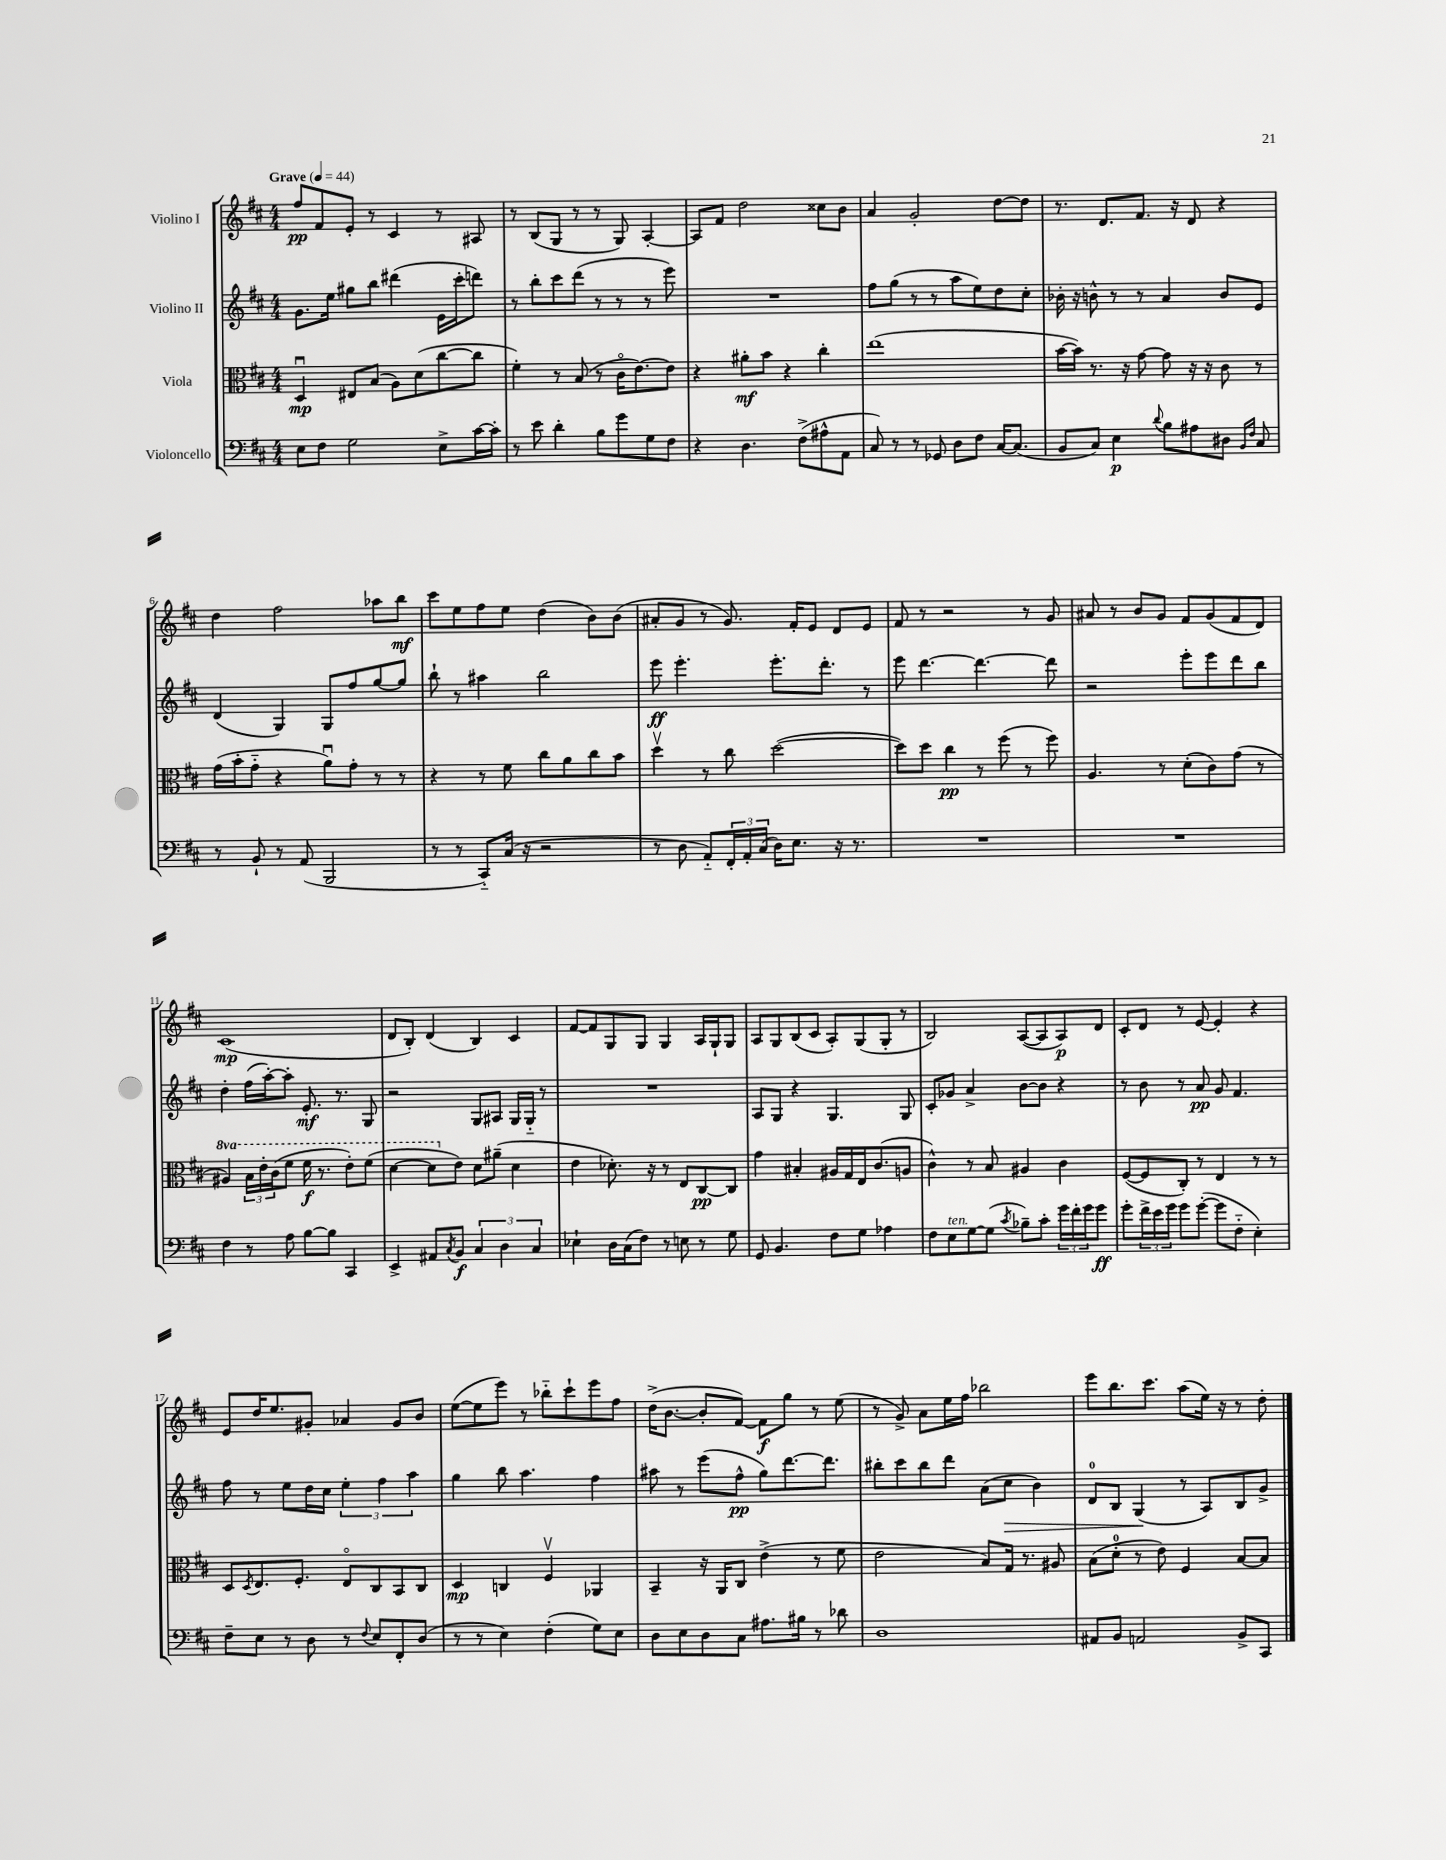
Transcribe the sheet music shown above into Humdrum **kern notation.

**kern	**dynam	**kern	**dynam	**kern	**dynam	**kern	**dynam
*part4	*part4	*part3	*part3	*part2	*part2	*part1	*part1
*staff4	*staff4	*staff3	*staff3	*staff2	*staff2	*staff1	*staff1
*I"Violoncello	*	*I"Viola	*	*I"Violino II	*	*I"Violino I	*
*clefF4	*	*clefC3	*	*clefG2	*	*clefG2	*
*k[f#c#]	*	*k[f#c#]	*	*k[f#c#]	*	*k[f#c#]	*
*M4/4	*	*M4/4	*	*M4/4	*	*M4/4	*
*MM44	*	*MM44	*	*MM44	*	*MM44	*
=1	=1	=1	=1	=1	=1	=1	=1
!	!	!	!	!	!	!LO:TX:a:B:t=Grave	!
8E\L	.	4Du/	mp	8.g\L	.	8ff#/L	pp
8F#\J	.	.	.	.	.	8f#/	.
.	.	.	.	16ee\Jk	.	.	.
2G\	.	8E#X/L	.	8gg#X\L	.	8e'/J	.
.	.	(8B/J	.	8bb\J	.	8r	.
.	.	8A\L)	.	(4ddd#X\	.	4c#/	.
.	.	(8d\	.	.	.	.	.
8E^\L	.	[8cc#\	.	16e\LL	.	8r	.
.	.	.	.	16ccc#'\J	.	.	.
[16c#\L	.	8cc#\J]	.	8dddn\J)	.	8A#X/	.
16c#'\JJ]	.	.	.	.	.	.	.
=2	=2	=2	=2	=2	=2	=2	=2
8r	.	4f#'\)	.	8r	.	8r	.
8e\	.	.	.	8bb'\L	.	(8B/L	.
4d'\	.	8r	.	8ccc#\	.	8G/J	.
.	.	(8B/	.	(8ddd\J	.	8r	.
8B\L	.	8r	.	8r	.	8r	.
8g\	.	16c#\KL	.	8r	.	8G/)	.
.	.	[8.e\)	.	.	.	.	.
8G\	.	.	.	8r	.	[4A'/	.
8F#\J	.	8e\J]	.	8eee\)	.	.	.
=3	=3	=3	=3	=3	=3	=3	=3
4r	.	4r	.	1r	.	8A/L]	.
.	.	.	.	.	.	8f#/J	.
4.D\	.	8a#X'\L	mf	.	.	2dd\	.
.	.	8b\J	.	.	.	.	.
.	.	4r	.	.	.	.	.
(8F#^\L	.	.	.	.	.	.	.
8A#X^^\	.	4cc#'\	.	.	.	8cc##X\L	.
8AA\J	.	.	.	.	.	8b\J	.
=4	=4	=4	=4	=4	=4	=4	=4
8C#/)	.	(1ee	.	8ff#\L	.	4a/	.
8r	.	.	.	(8gg\J	.	.	.
8r	.	.	.	8r	.	2g'/	.
8GG-X/	.	.	.	8r	.	.	.
8D\L	.	.	.	8aa\L	.	.	.
8F#\J	.	.	.	8ee\)	.	.	.
[16C#/KL	.	.	.	8dd\	.	[8dd\L	.
(8.C#/J]	.	.	.	.	.	.	.
.	.	.	.	8cc#'\J	.	8dd\J]	.
=5	=5	=5	=5	=5	=5	=5	=5
8BB/L	.	[16b\LL	.	16b-X'\	.	8.r	.
.	.	16b\JJ])	.	16r	.	.	.
8C#/J)	.	8.r	.	8bn^^\	.	.	.
.	.	.	.	.	.	8.d/L	.
4E\	p	.	.	8r	.	.	.
.	.	16r	.	.	.	.	.
.	.	[8g\	.	8r	.	8.f#/J	.
8qqd/	.	.	.	.	.	.	.
8B\L	.	8g\]	.	4a/	.	.	.
.	.	.	.	.	.	16r	.
8A#X\	.	16r	.	.	.	8d/	.
.	.	16r	.	.	.	.	.
8D#X\J	.	8c#\	.	8b/L	.	4r	.
16qqBB/LL	.	.	.	.	.	.	.
16qqF#/JJ	.	.	.	.	.	.	.
8C#/	.	8r	.	8e/J	.	.	.
!!LO:LB:g=z
=6	=6	=6	=6	=6	=6	=6	=6
8r	.	(16g\LL	.	(4d/	.	4dd\	.
.	.	16b'\J	.	.	.	.	.
8BB`/	.	8g\J	.	.	.	.	.
8r	.	4r	.	4G/)	.	2ff#\	.
(8AA/	.	.	.	.	.	.	.
2BBB/	.	8au\L)	.	8G/L	.	.	.
.	.	8g'\J	.	8ff#/	.	.	.
.	.	8r	.	[8gg/	.	8aa-X\L	.
.	.	8r	.	8gg/J]	.	8bb\J	mf
=7	=7	=7	=7	=7	=7	=7	=7
8r	.	4r	.	8bb`\	.	8ccc#\L	.
8r	.	.	.	8r	.	8ee\	.
8CC#/L)	.	8r	.	4aa#X\	.	8ff#\	.
(16C#/Jk	.	8f#\	.	.	.	8ee\J	.
16r	.	.	.	.	.	.	.
2r	.	8cc#\L	.	2bb\	.	(4dd\	.
.	.	8a\	.	.	.	.	.
.	.	8cc#\	.	.	.	8b\L)	.
.	.	8b\J	.	.	.	(8b\J	.
=8	=8	=8	=8	=8	=8	=8	=8
8r	.	4ddv\	.	8eee\	ff	8a#X'/L	.
8D\	.	.	.	4.eee'\	.	8g/J	.
8AA/L)	.	8r	.	.	.	8r	.
24FF#'/L	.	8cc#\	.	.	.	8.g/)	.
24AA'/	.	.	.	.	.	.	.
(24C#/JJ	.	.	.	.	.	.	.
16D\KL)	.	([2dd\	.	8.eee'\L	.	.	.
8.E\J	.	.	.	.	.	16f#'/KL	.
.	.	.	.	.	.	8e/J	.
.	.	.	.	8.ddd'\J	.	.	.
16r	.	.	.	.	.	8d/L	.
8.r	.	.	.	.	.	.	.
.	.	.	.	8r	.	8e/J	.
=9	=9	=9	=9	=9	=9	=9	=9
1r	.	8dd\L])	.	8eee\	.	8f#/	.
.	.	8dd\J	.	[4.ddd\	.	8r	.
.	.	4cc#\	pp	.	.	2r	.
.	.	8r	.	4.ddd\_	.	.	.
.	.	(8ff#\	.	.	.	.	.
.	.	8r	.	.	.	8r	.
.	.	8ff#\)	.	8ddd\]	.	8g/	.
=10	=10	=10	=10	=10	=10	=10	=10
1r	.	4.A/	.	2r	.	8a#X/	.
.	.	.	.	.	.	8r	.
.	.	.	.	.	.	8b/L	.
.	.	8r	.	.	.	8g/J	.
.	.	(8d'\L	.	8eee'\L	.	8f#/L	.
.	.	8c#\)	.	8eee\	.	(8g/	.
.	.	(8g\J	.	8ddd\	.	8f#/	.
.	.	8r	.	8bb\J	.	8d/J)	.
!!LO:LB:g=z
=11	=11	=11	=11	=11	=11	=11	=11
*	*	*8va	*	*	*	*	*
4F#\	.	4a#X/)	.	4dd'\	.	(1c#	mp
8r	.	24b\LL	.	(16ff#\LL	.	.	.
.	.	24ee'\	.	.	.	.	.
.	.	.	.	[16aa'\J)	.	.	.
.	.	(24cc#\J	.	.	.	.	.
8A\	.	8ff#\J	.	8aa'\J]	.	.	.
[8B\L	.	16ff#\	f	8.e'/	mf	.	.
.	.	8.r	.	.	.	.	.
8B\J]	.	.	.	.	.	.	.
.	.	.	.	8.r	.	.	.
4CC#/	.	8ee'\L)	.	.	.	.	.
.	.	(8ff#\J	.	8G/	.	.	.
=12	=12	=12	=12	=12	=12	=12	=12
4EE^/	.	[4dd\	.	2r	.	8d/L	.
.	.	.	.	.	.	8B'/J)	.
8AA#X/L	.	8dd\L]	.	.	.	(4d/	.
8qC#/	.	.	.	.	.	.	.
*	*	*X8va	*	*	*	*	*
8BB/J	f	8e\J)	.	.	.	.	.
6C#/	.	8d\L	.	8G/L	.	4B/)	.
.	.	(8a#X~\J	.	8A#X/J	.	.	.
6D\	.	.	.	.	.	.	.
.	.	4d\	.	16G/LL	.	4c#/	.
.	.	.	.	16G/JJ	.	.	.
6C#/	.	.	.	.	.	.	.
.	.	.	.	8r	.	.	.
=13	=13	=13	=13	=13	=13	=13	=13
4E-X`\	.	4e\	.	1r	.	[8f#/L	.
.	.	.	.	.	.	8f#/]	.
16D\LL	.	8.d-X'\)	.	.	.	8G/	.
(16C#\J	.	.	.	.	.	.	.
8F#\J)	.	.	.	.	.	8G/J	.
.	.	16r	.	.	.	.	.
8r	.	8r	.	.	.	4G/	.
8En\	.	8E/L	.	.	.	.	.
8r	.	[8C#/	pp	.	.	16A/LL	.
.	.	.	.	.	.	16G`/J	.
8G\	.	8C#/J]	.	.	.	8G/J	.
=14	=14	=14	=14	=14	=14	=14	=14
8GG/	.	4g\	.	8A/L	.	8A/L	.
4.BB/	.	.	.	8G/J	.	8G/	.
.	.	4B#X'/	.	4r	.	(8B/	.
.	.	.	.	.	.	8c#/J	.
8F#\L	.	16A#X/LL	.	4.G/	.	8A'/L)	.
.	.	16G/	.	.	.	.	.
8G\J	.	16E/J	.	.	.	(8G/	.
.	.	(8.c#/	.	.	.	.	.
4A-X\	.	.	.	.	.	8G'/J	.
.	.	8An/J	.	8G/	.	8r	.
=15	=15	=15	=15	=15	=15	=15	=15
8F#\L	.	4c#^^\)	.	8c#'/L	.	2B/)	.
!LO:TX:a:i:t=ten.	!	!	!	!	!	!	!
8E\	.	.	.	8g-X/J	.	.	.
[8G\	.	8r	.	4a^/	.	.	.
(8G\J]	.	8B/	.	.	.	.	.
8qc#/	.	.	.	.	.	.	.
8B-X~\L)	.	4A#X/	.	[8b\L	.	([8A/L	.
8c#'\J	.	.	.	8b\J]	.	8A/]	.
24g\LL	.	4c#\	.	4r	.	8A/)	p
24f#'\	.	.	.	.	.	.	.
24g\J	.	.	.	.	.	.	.
8g\J	ff	.	.	.	.	8d/J	.
=16	=16	=16	=16	=16	=16	=16	=16
8g'\L	.	([8F#/L	.	8r	.	8c#'/L	.
24f#^\L	.	8F#/]	.	8b\	.	8d/J	.
24e\	.	.	.	.	.	.	.
24g\JJ	.	.	.	.	.	.	.
8g\L	.	8C#'/J)	.	8r	.	8r	.
([8g'\J	.	8r	.	8a/	pp	[8e/	.
8g\L]	.	4E/	.	8g/	.	4e'/]	.
8F#\J	.	.	.	4.f#/	.	.	.
4E'\)	.	8r	.	.	.	4r	.
.	.	8r	.	.	.	.	.
!!LO:LB:g=z
=17	=17	=17	=17	=17	=17	=17	=17
8F#~\L	.	8D/L	.	8ff#\	.	8e/L	.
.	.	8qD/	.	.	.	.	.
8E\J	.	8.E/	.	8r	.	16dd/K	.
.	.	.	.	.	.	8.ee/	.
8r	.	.	.	8ee\L	.	.	.
.	.	8.F#'/J	.	.	.	.	.
8D\	.	.	.	16dd\L	.	8g#X'/J	.
.	.	.	.	16cc#\JJ	.	.	.
8r	.	8E/L	.	6ee'\	.	4a-X/	.
8qqF#/	.	.	.	.	.	.	.
8E/L	.	8C#/	.	.	.	.	.
.	.	.	.	6ff#\	.	.	.
8FF#'/	.	8BB/	.	.	.	8g#/L	.
.	.	.	.	6aa\	.	.	.
(8D/J	.	8C#/J	.	.	.	8b/J	.
=18	=18	=18	=18	=18	=18	=18	=18
8r	.	4D/	mp	4gg\	.	([8ee\L	.
8r	.	.	.	.	.	8ee\]	.
4E\)	.	4Cn/	.	8bb\	.	8eee\J)	.
.	.	.	.	4.aa\	.	8r	.
(4F#'\	.	4F#v/	.	.	.	8bb-X\L	.
.	.	.	.	.	.	8ccc#`\	.
8G\L)	.	4AA-X/	.	4ff#\	.	8eee\	.
8E\J	.	.	.	.	.	8ff#\J	.
=19	=19	=19	=19	=19	=19	=19	=19
8D\L	.	4BB~/	.	8aa#X\	.	(16dd^\KL	.
.	.	.	.	.	.	[8.b\J	.
8E\	.	.	.	8r	.	.	.
8D\	.	16r	.	(8eee\L	.	8b'/L]	.
.	.	16AA/KL	.	.	.	.	.
8C#\J	.	8C#/J	.	8ff#^^\J	pp	[8f#/J)	.
8.A#X\L	.	(4e^\	.	8gg\L)	.	8f#\L]	f
.	.	.	.	[8.ddd\	.	8gg\J	.
16B#X\Jk	.	.	.	.	.	.	.
8r	.	8r	.	.	.	8r	.
.	.	.	.	8.ddd\J]	.	.	.
8d-X\	.	8f#\	.	.	.	(8ee\	.
=20	=20	=20	=20	=20	=20	=20	=20
1D	.	2e\	.	8bb#X'\L	.	8r	.
.	.	.	.	8ccc#\	.	8g^/)	.
.	.	.	.	8bb#\	.	8a\L	.
.	.	.	.	8ddd\J	.	16ee\L	.
.	.	.	.	.	.	16ff#\JJ	.
.	.	8B/L)	.	(8a\L	.	2bb-X\	.
!	!	!	!	!	!LO:HP:b	!	!
.	.	16G/Jk	.	8cc#\J	>	.	.
.	.	8.r	.	.	.	.	.
.	.	.	.	4b\)	.	.	.
.	.	8A#X/	.	.	.	.	.
=21	=21	=21	=21	=21	=21	=21	=21
8AA#X/L	.	(8B\L	.	8d/L	.	8eee\L	.
8BB/J	.	8d'\J	.	8B/J	.	8.bb\	.
2AAn/	.	8r	.	(4G/	.	.	.
.	.	.	.	.	.	8.ccc#\J	.
.	.	8e\)	.	.	.	.	.
.	.	4F#/	.	8r	]	(8aa\L	.
.	.	.	.	8A/L)	.	16ee\Jk)	.
.	.	.	.	.	.	16r	.
8BB^/L	.	[8B/L	.	8B/	.	8r	.
8CC#/J	.	8B/J]	.	8g^/J	.	8dd'\	.
==	==	==	==	==	==	==	==
*-	*-	*-	*-	*-	*-	*-	*-
